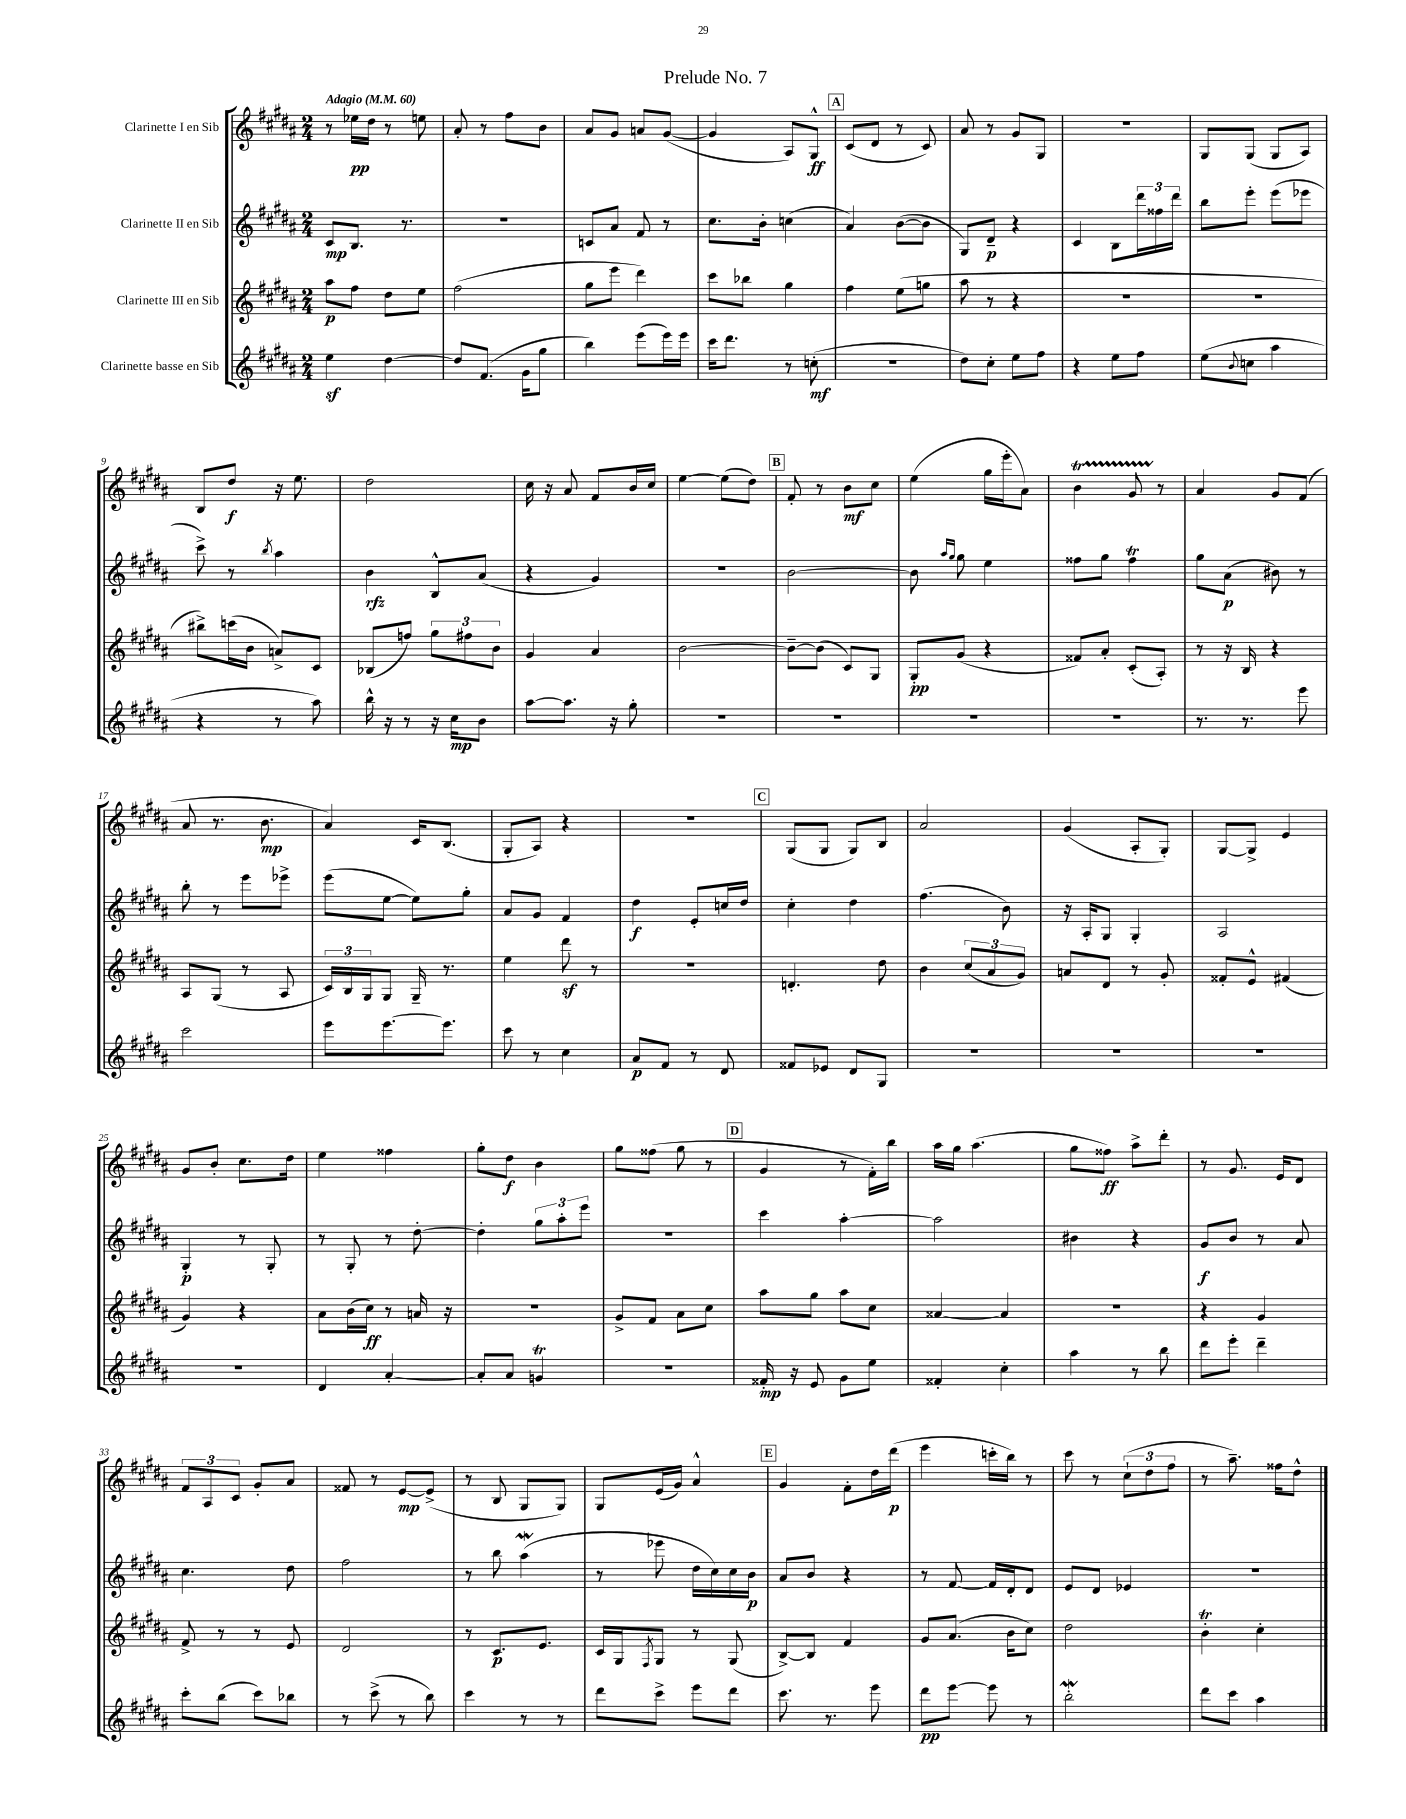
\header { title = "Prelude No. 7" }
<<
\new StaffGroup <<
\new Staff = "s0" \with { instrumentName = "Clarinette I en Sib" } {
    \clef treble \key b \major \numericTimeSignature \time 2/4 \tempo "Adagio" 4 = 60
    r8 ees''16\pp dis''16 r8 e''8 |
    ais'8-. r8 fis''8 b'8 |
    ais'8 gis'8 a'8 gis'8~( |
    gis'4 ais8) gis8-^\ff |
    \mark \markup { \box "A" } cis'8( dis'8 r8 cis'8) |
    ais'8 r8 gis'8 gis8 |
    r2 |
    gis8 gis8( gis8 ais8) |
    b8 dis''8\f r16 e''8. |
    dis''2 |
    cis''16 r16 ais'8 fis'8 b'16 cis''16 |
    e''4~ e''8( dis''8) |
    \mark \markup { \box "B" } fis'8-. r8 b'8\mf cis''8 |
    e''4( gis''16 e'''16-. ais'8) |
    b'4\startTrillSpan gis'8 r8\stopTrillSpan |
    ais'4 gis'8 fis'8( |
    ais'8 r8. b'8.\mp |
    ais'4) cis'16 b8.( |
    gis8-. ais8) r4 |
    R2 |
    \mark \markup { \box "C" } gis8( gis8 gis8) b8 |
    ais'2 |
    gis'4( ais8-. gis8-.) |
    gis8~ gis8-> e'4 |
    gis'8 b'8-. cis''8. dis''16 |
    e''4 fisis''4 |
    gis''8-. dis''8\f b'4 |
    gis''8 fisis''8( gis''8 r8 |
    \mark \markup { \box "D" } gis'4 r8 fis'16-.) b''16 |
    ais''16 gis''16 ais''4.( |
    gis''8 fisis''8\ff) ais''8-> dis'''8-. |
    r8 gis'8. e'16 dis'8 |
    \tuplet 3/2 { fis'8 ais8 cis'8 } gis'8-. ais'8 |
    fisis'8 r8 e'8~\mp e'8->( |
    r8 b8 gis8 gis8) |
    gis8 e'16( gis'16) ais'4-^ |
    \mark \markup { \box "E" } gis'4 fis'8-. dis''16 dis'''16\p( |
    e'''4 c'''16-. b''16) r8 |
    cis'''8 r8 \tuplet 3/2 { cis''8-!( dis''8 fis''8 } |
    r8 ais''8.--) fisis''16 dis''8-^ \bar "|." |
}
\new Staff = "s1" \with { instrumentName = "Clarinette II en Sib" } {
    \clef treble \key b \major \numericTimeSignature \time 2/4
    cis'8\mp b8. r8. |
    R2 |
    c'8 ais'8 fis'8 r8 |
    cis''8. b'16-. c''4( |
    \mark \markup { \box "A" } ais'4) b'8~( b'8 |
    gis8) dis'8--\p r4 |
    cis'4 b8 \tuplet 3/2 { dis'''16 fisis''16 dis'''16 } |
    b''8 e'''8-. e'''8( ees'''8 |
    cis'''8->) r8 \acciaccatura { b''8 } ais''4 |
    b'4\rfz b8-^ ais'8( |
    r4 gis'4) |
    R2 |
    \mark \markup { \box "B" } b'2~ |
    b'8 \grace { ais''16 gis''16 } gis''8 e''4 |
    fisis''8 gis''8 fisis''4\trill |
    gis''8 ais'8\p( bis'8) r8 |
    b''8-. r8 e'''8 ees'''8-> |
    e'''8( e''8~ e''8) gis''8-. |
    ais'8 gis'8 fis'4 |
    dis''4\f e'8-. c''16 dis''16 |
    \mark \markup { \box "C" } cis''4-. dis''4 |
    fis''4.( b'8) |
    r16 ais16-. gis8 gis4-. |
    ais2 |
    gis4-.\p r8 gis8-. |
    r8 gis8-. r8 dis''8~-. |
    dis''4-. \tuplet 3/2 { gis''8 ais''8-. e'''8 } |
    r2 |
    \mark \markup { \box "D" } cis'''4 ais''4~-. |
    ais''2 |
    bis'4 r4 |
    gis'8\f b'8 r8 ais'8 |
    cis''4. dis''8 |
    fis''2 |
    r8 b''8 ais''4\mordent( |
    r8 ees'''8 dis''16 cis''16) cis''16 b'16\p |
    \mark \markup { \box "E" } ais'8 b'8 r4 |
    r8 fis'8~ fis'16 dis'16-. dis'8 |
    e'8 dis'8 ees'4 |
    R2 \bar "|." |
}
\new Staff = "s2" \with { instrumentName = "Clarinette III en Sib" } {
    \clef treble \key b \major \numericTimeSignature \time 2/4
    ais''8\p fis''8 dis''8 e''8 |
    fis''2( |
    gis''8 e'''8 dis'''4) |
    cis'''8 bes''8 gis''4 |
    \mark \markup { \box "A" } fis''4 e''8( g''8 |
    ais''8 r8 r4 |
    R2 |
    R2 |
    bis''8->) c'''16( b'16 a'8->) cis'8 |
    bes8( f''8) \tuplet 3/2 { gis''8 fis''8 b'8 } |
    gis'4 ais'4 |
    b'2~ |
    \mark \markup { \box "B" } b'8~-- b'8( cis'8) gis8 |
    gis8-.\pp gis'8( r4 |
    fisis'8) ais'8-. cis'8-.( ais8-.) |
    r8 r16 b16 r4 |
    ais8 gis8( r8 ais8 |
    \tuplet 3/2 { cis'16) b16 gis16 } gis8 gis16-- r8. |
    e''4 dis'''8\sf r8 |
    R2 |
    \mark \markup { \box "C" } d'4.-. dis''8 |
    b'4 \tuplet 3/2 { cis''8( ais'8 gis'8) } |
    a'8 dis'8 r8 gis'8-. |
    fisis'8-. e'8-^ fis'4( |
    gis'4) r4 |
    ais'8 b'16( cis''16\ff) r8 a'16 r16 |
    R2 |
    gis'8-> fis'8 ais'8 cis''8 |
    \mark \markup { \box "D" } ais''8 gis''8 ais''8 cis''8 |
    aisis'4~ aisis'4 |
    R2 |
    r4 gis'4 |
    fis'8-> r8 r8 e'8 |
    dis'2 |
    r8 cis'8.\p e'8. |
    cis'16 gis16 \acciaccatura { fis8 } gis8 r8 gis8( |
    \mark \markup { \box "E" } b8~->) b8 fis'4 |
    gis'8 ais'8.( b'16 cis''8) |
    dis''2 |
    b'4-.\trill cis''4-. \bar "|." |
}
\new Staff = "s3" \with { instrumentName = "Clarinette basse en Sib" } {
    \clef treble \key b \major \numericTimeSignature \time 2/4
    e''4\sf dis''4~ |
    dis''8 fis'8.( gis'16 gis''8 |
    b''4) e'''8( e'''16) e'''16 |
    cis'''16 dis'''8. r8 c''8-.\mf( |
    \mark \markup { \box "A" } R2 |
    dis''8) cis''8-. e''8 fis''8 |
    r4 e''8 fis''8 |
    e''8( \appoggiatura { b'8 } c''8 ais''4 |
    r4 r8 ais''8) |
    b''16-^ r16 r8 r16 cis''16\mp b'8 |
    ais''8~ ais''8. r16 gis''8-. |
    R2 |
    \mark \markup { \box "B" } R2 |
    R2 |
    R2 |
    r8. r8. e'''8 |
    cis'''2 |
    e'''8 e'''8.~ e'''8. |
    cis'''8 r8 cis''4 |
    ais'8\p fis'8 r8 dis'8 |
    \mark \markup { \box "C" } fisis'8 ees'8 dis'8 gis8 |
    R2 |
    R2 |
    R2 |
    R2 |
    dis'4 ais'4~-. |
    ais'8-. ais'8 g'4\trill |
    R2 |
    \mark \markup { \box "D" } fisis'16-.\mp r16 e'8 gis'8 e''8 |
    fisis'4-. cis''4-. |
    ais''4 r8 b''8 |
    dis'''8 e'''8-. dis'''4-- |
    cis'''8-. b''8( cis'''8) bes''8 |
    r8 cis'''8->( r8 b''8) |
    cis'''4 r8 r8 |
    dis'''8 cis'''8-> e'''8 dis'''8 |
    \mark \markup { \box "E" } cis'''8. r8. e'''8 |
    dis'''8\pp e'''8~ e'''8 r8 |
    b''2-.\mordent |
    dis'''8 cis'''8 ais''4 \bar "|." |
}
>>
>>
